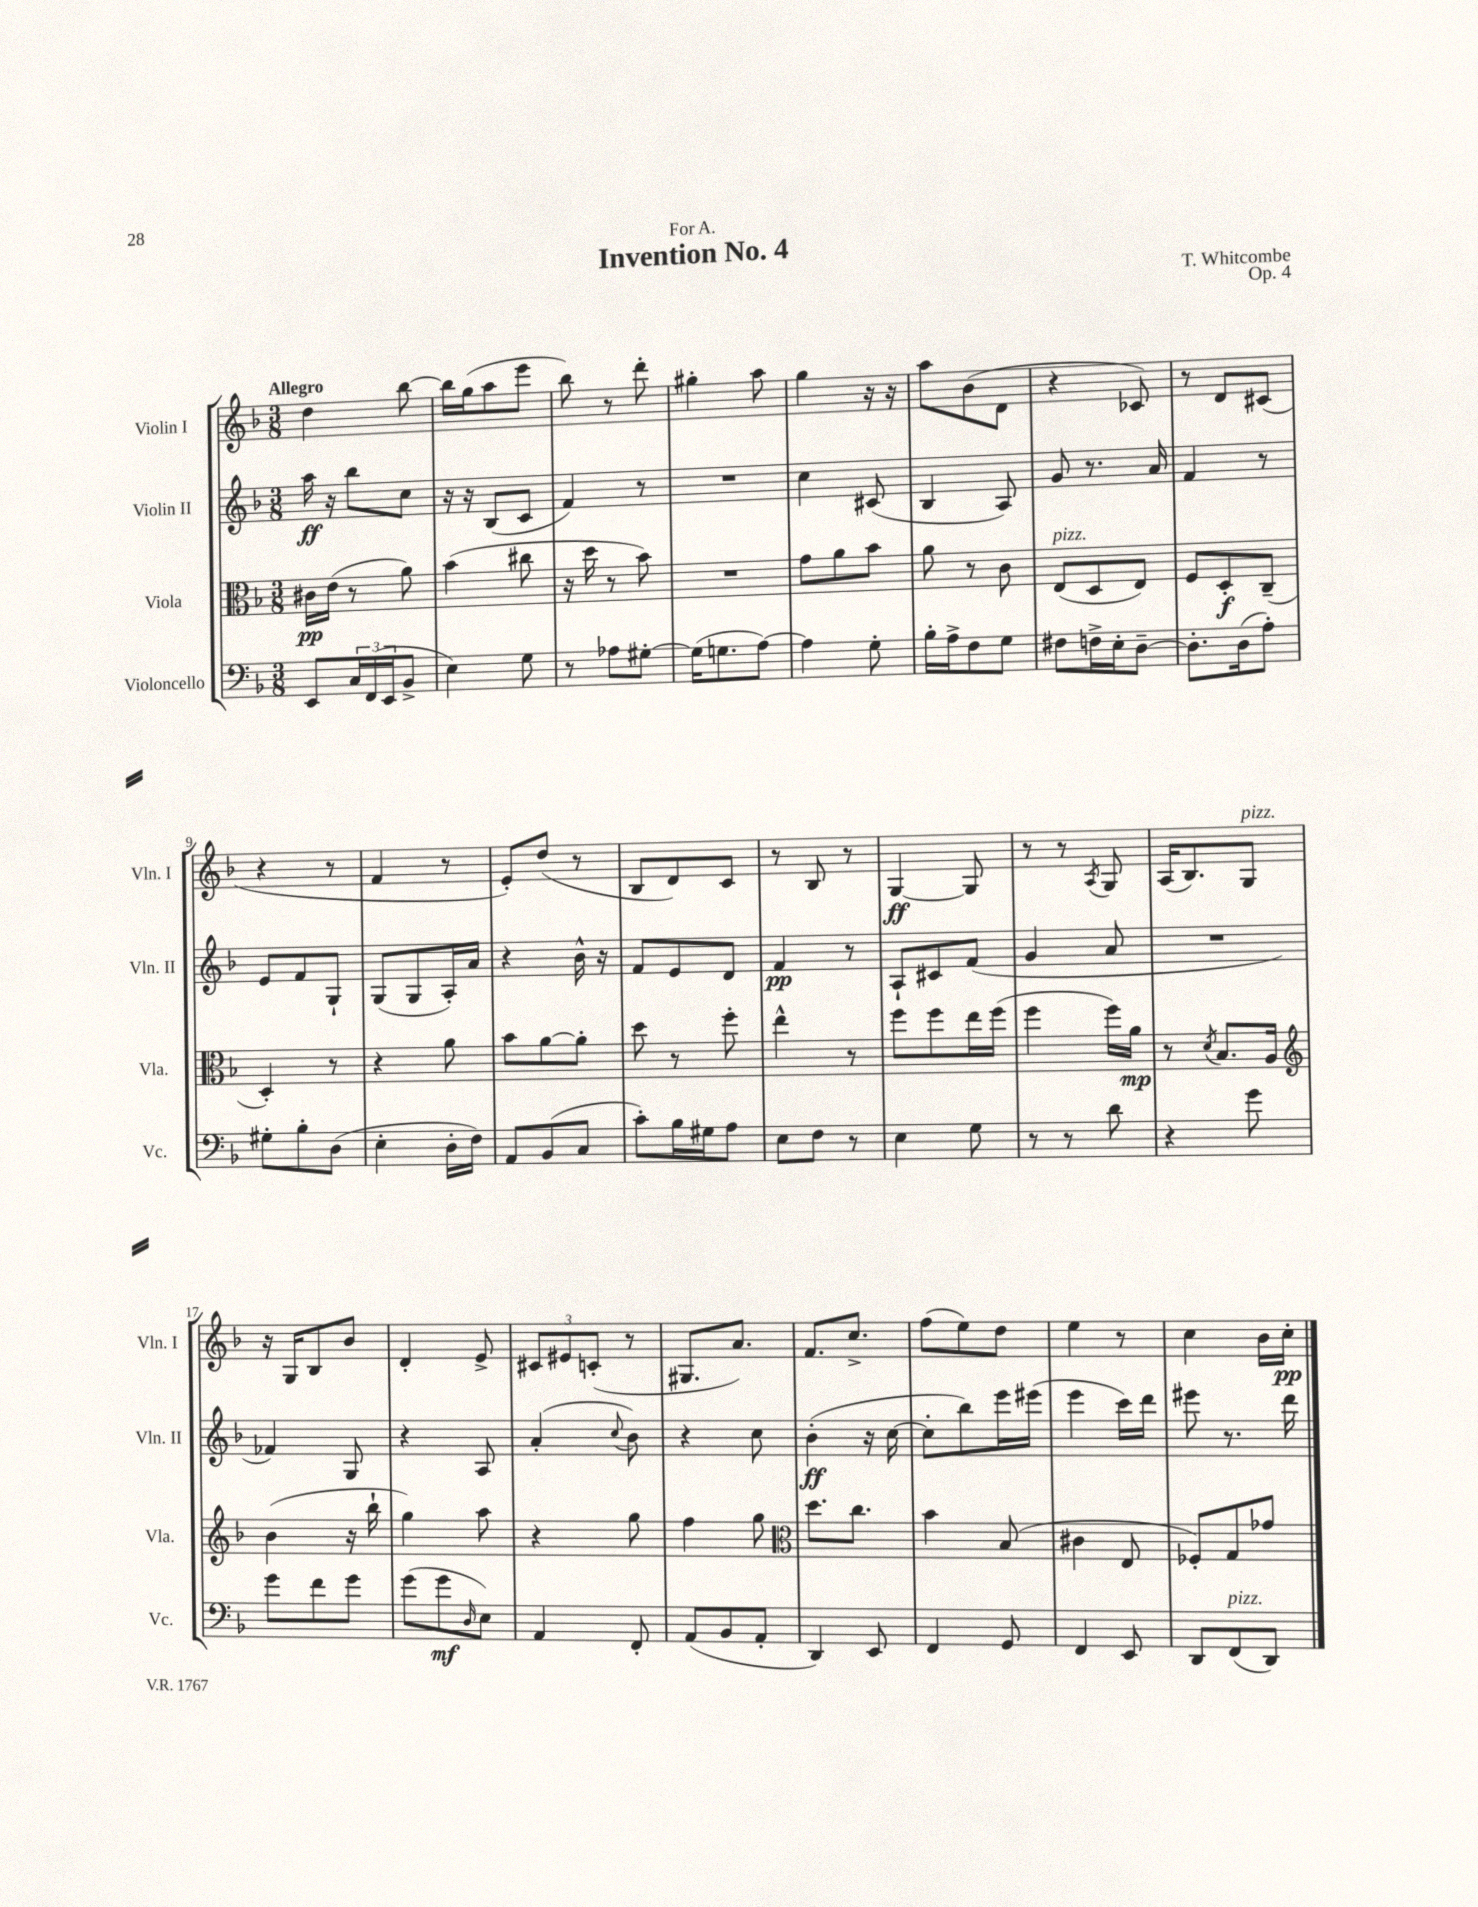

**kern	**kern	**kern	**kern
*staff4	*staff3	*staff2	*staff1
*clefF4	*clefC3	*clefG2	*clefG2
*k[b-]	*k[b-]	*k[b-]	*k[b-]
*M3/8	*M3/8	*M3/8	*M3/8
8EE	16c#	16aa	4dd
.	(16e	16r	.
24C	8r	8bb-	.
(24FF	.	.	.
24EE	.	.	.
8BB-^	8a)	8cc	[8bb-
=	=	=	=
4E)	(4b-	16r	16bb-]
.	.	16r	(16gg
.	.	(8B-	8aa
8G	8cc#	8c	8eee
=	=	=	=
8r	16r	4f)	8bb-)
.	16dd	.	.
8A-	8r	.	8r
[8G#'	8b-)	8r	8ddd'
=	=	=	=
(16G#]	4.r	4.r	4gg#'
8.G	.	.	.
[8A)	.	.	8aa
=	=	=	=
4A]	8g	4cc	4gg
.	8a	.	.
8G'	8b-	(8c#	16r
.	.	.	16r
=	=	=	=
16B-'	8a	4B-	8aa
16A^	.	.	.
8F	8r	.	(8b-
8G	8c	8A)	8d
=	=	=	=
8F#	(8E	8g	4r
16F^	8D	8.r	.
16E'	.	.	.
[8D~	8E)	.	8c-)
.	.	16a	.
=	=	=	=
8.D']	8F	4f	8r
.	8D'	.	8d
(16D	.	.	.
8A')	(8C~	8r	(8c#
=	=	=	=
8G#'	4D')	8e	4r
8B-'	.	8f	.
(8D	8r	8G`	8r
=	=	=	=
4E'	4r	(8G	4f
.	.	8G	.
16D'	8a	16A')	8r
16F)	.	16a	.
=	=	=	=
8AA	8b-	4r	8e')
(8BB-	[8a	.	(8dd
8C	8a']	16b-^^	8r
.	.	16r	.
=	=	=	=
8c')	8dd	8f	8B-
16B-	8r	8e	8d)
16G#	.	.	.
8A	8ff'	8d	8c
=	=	=	=
8E	4ee^^	4f	8r
8F	.	.	8B-
8r	8r	8r	8r
=	=	=	=
4E	8ff	8A`	[4G
.	8ff	8c#	.
8G	16ee	(8f	8G]
.	(16ff	.	.
=	=	=	=
8r	4ff	4g	8r
8r	.	.	8r
.	.	.	8qA
8d	16ff)	8a	8G
.	16a	.	.
=	=	=	=
4r	8r	4.r	(16A
.	.	.	8.B-)
.	8qd	.	.
.	8.B-	.	.
8g	.	.	8G
.	16A	.	.
=	=	=	=
*	*clefG2	*	*
8g	(4b-	4f-)	16r
.	.	.	16G
8f	.	.	8B-
8g	16r	8G	8b-
.	16bb-`	.	.
=	=	=	=
(8g	4gg)	4r	4d'
8g	.	.	.
16qqD	.	.	.
8E)	8aa	8A	8e^
=	=	=	=
4AA	4r	(4a'	12c#
.	.	.	12e#
.	.	.	(12c'
.	.	8qqcc	.
8FF'	8gg	8b-)	8r
=	=	=	=
(8AA	4ff	4r	8.G#
8BB-	.	.	.
.	.	.	8.a)
8AA'	8gg	8cc	.
=	=	=	=
*	*clefC3	*	*
4DD)	8.dd	(4b-'	8.f
.	8.cc	.	8.cc^
8EE	.	16r	.
.	.	[16cc	.
=	=	=	=
4FF	4b-	8cc']	(8ff
.	.	8bb-)	8ee)
8GG	(8B-	16eee	8dd
.	.	(16eee#	.
=	=	=	=
4FF	4c#	4eee	4ee
8EE	8E	16ccc)	8r
.	.	16ddd	.
=	=	=	=
8DD	8F-')	8eee#	4cc
(8FF	8G	8.r	.
8DD)	8g-	.	16b-
.	.	16ddd	16cc'
==	==	==	==
*-	*-	*-	*-
